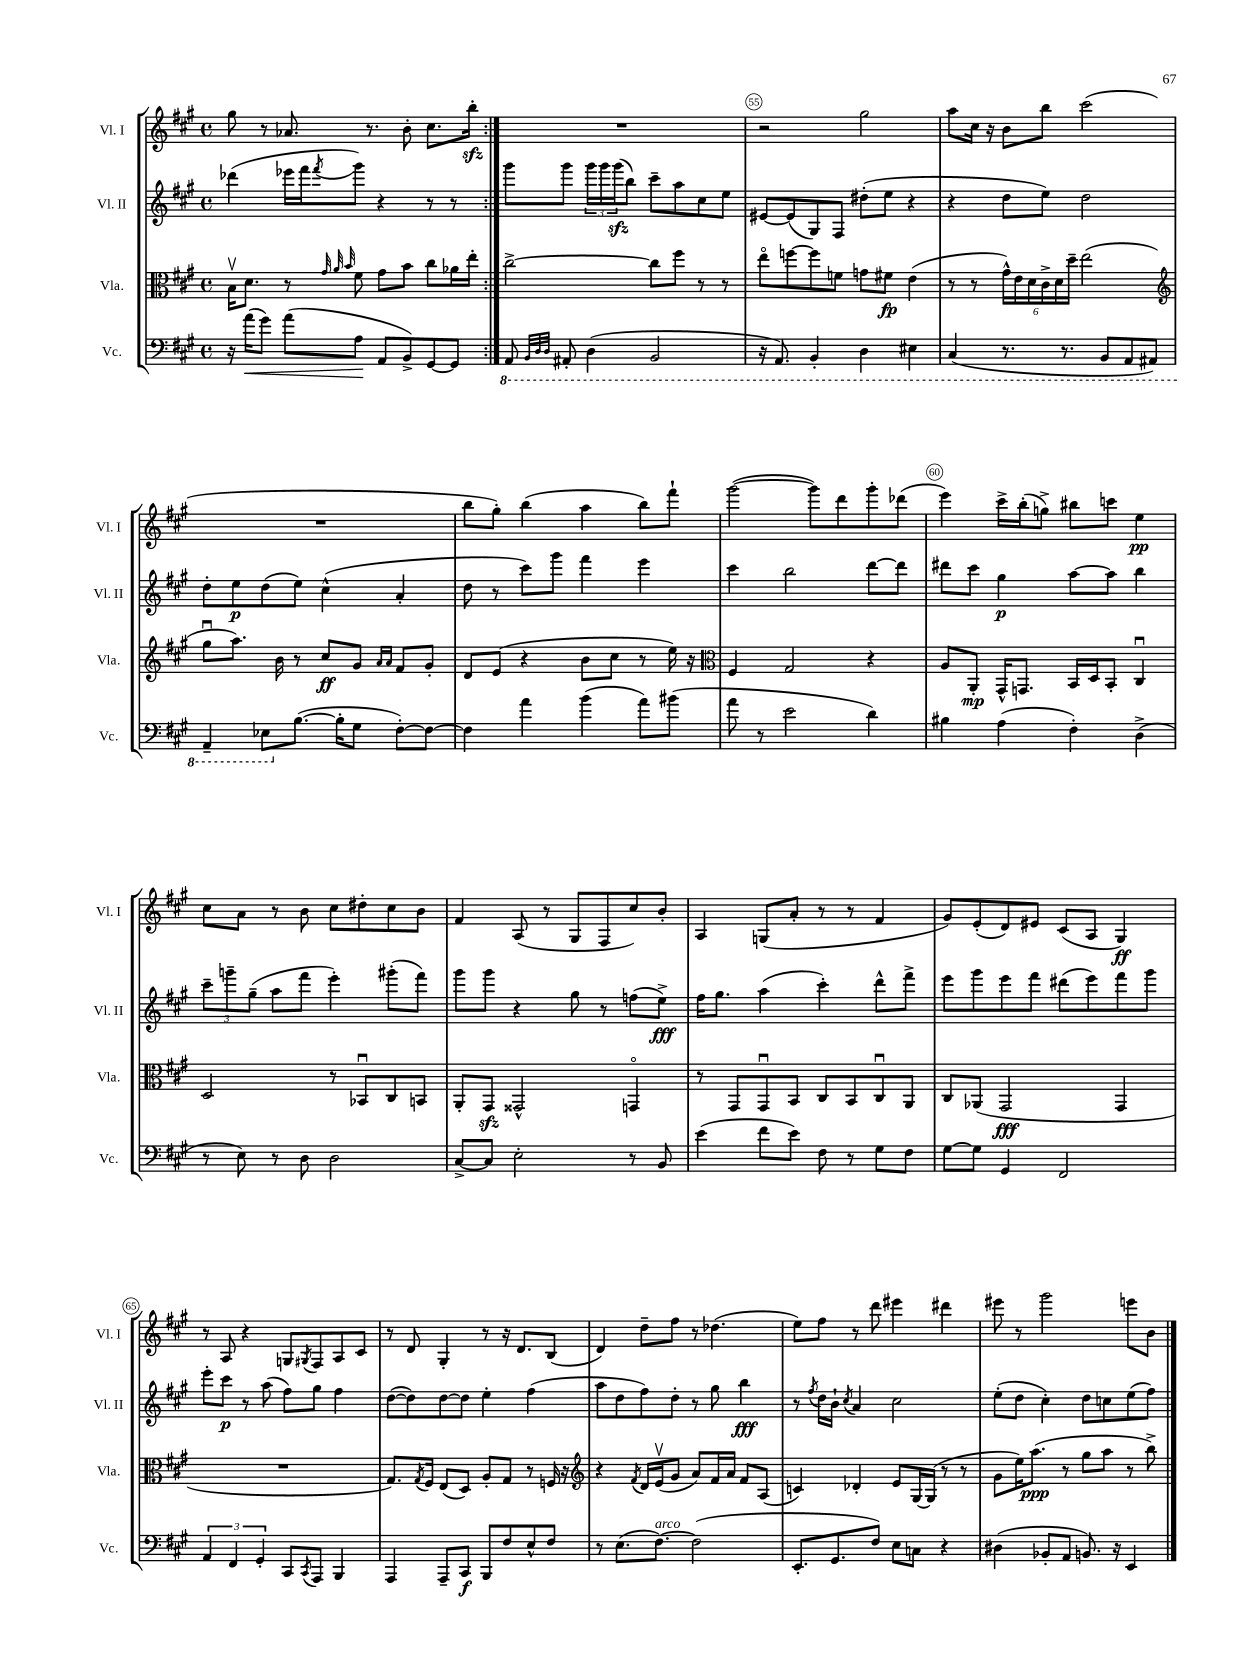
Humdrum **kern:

**kern	**kern	**kern	**kern
*staff4	*staff3	*staff2	*staff1
*clefF4	*clefC3	*clefG2	*clefG2
*k[f#c#g#]	*k[f#c#g#]	*k[f#c#g#]	*k[f#c#g#]
*M4/4	*M4/4	*M4/4	*M4/4
*met(c)	*met(c)	*met(c)	*met(c)
16r	16Bv\LK	(4ddd-\	8gg#\
(16a\LK	8.d\J	.	.
8g#\J)	.	.	8r
(8a\L	8r	16eee-\LL	8.a-/
.	.	16fff#\J	.
.	32qqg#/	.	.
.	32qqa/	.	.
.	32qqb/	8qfff#/	.
8A\J	8f#\	8ggg#\J)	.
.	.	.	8.r
8AA/L	8g#\L	4r	.
8BB^/)	8b\J	.	8b'\
[8GG#/	8cc#\L	8r	8.cc#\L
8GG#/]J	16a-\L	8r	.
.	16ee'\JJ	.	16bb'\Jk
=:|!	=:|!	=:|!	=:|!
8AAA/	[2cc#^\	8ggg#\L	1r
32qqBBB/LLL	.	.	.
32qqDD/	.	.	.
32qqDD/JJJ	.	.	.
8AAA#'/	.	8ggg#\J	.
(4DD\	.	24ggg#\LL	.
.	.	24ggg#\	.
.	.	(24ggg#\J	.
.	.	8bb\J)	.
2BBB/	8cc#\]L	8ccc#~\L	.
.	8ff#\J	8aa\	.
.	8r	8cc#\	.
.	8r	8ee\J	.
=	=	=	=
16r	8eeo\L	[8e#/L	2r
8.AAA/)	.	.	.
.	[8ff\	(8e#/]	.
4BBB'/	8ff\]	8G#/)	.
.	8f\J	8F#/J	.
4DD\	8g\L	(8dd#'\L	2gg#\
.	8f#\J	8ee\J	.
4EE#\	(4e\	4r	.
=	=	=	=
(4CC#/	8r	4r	8aa\L
.	8r	.	16cc#\Jk
.	.	.	16r
8.r	24g#^^\LL)	8dd\L	8b\L
.	24e\	.	.
.	24d\	.	.
.	24c#^\	8ee\J)	8bb\J
.	24d\	.	.
8.r	.	.	.
.	24dd~\JJ	.	.
.	(2ee\	2dd\	(2ccc#\
8BBB/L	.	.	.
8AAA/	.	.	.
8AAA#/J)	.	.	.
=	=	=	=
*	*clefG2	*	*
4AAA~/	8gg#u\L	8dd'\L	1r
.	8.aa\J)	8ee\	.
8EE-\L	.	(8dd\	.
.	16b\	.	.
([8.B\J	8r	8ee\J)	.
.	8cc#/L	(4cc#^^\	.
16B'\]LK	.	.	.
8G#\J	8g#/J	.	.
.	16qqa/LL	.	.
.	16qqa/JJ	.	.
[8F#'\L)	8f#/L	4a'/	.
8F#\_J	8g#'/J	.	.
=	=	=	=
4F#\]	8d/L	8dd\	8bb\L
.	(8e/J	8r	8gg#'\J)
4a\	4r	8ccc#\L)	(4bb\
.	.	8ggg#\J	.
(4b\	8b\L	4fff#\	4aa\
.	8cc#\J	.	.
8a\L)	8r	4eee\	8bb\L)
(8b#\J	16ee\)	.	8fff#`\J
.	16r	.	.
=	=	=	=
*	*clefC3	*	*
8a\	4F#/	4ccc#\	([2ggg#\
8r	.	.	.
2e\	2G#/	2bb\	.
.	.	.	8ggg#\]L)
.	.	.	8ddd\
4d\)	4r	[8ddd\L	8ggg#'\
.	.	8ddd\]J	(8ddd-\J
=	=	=	=
4B#\	8A/L	8ddd#\L	4eee\)
.	8AA'/J	8ccc#\J	.
(4A\	16GG#^^/LK	4gg#\	16ccc#^\LL
.	8.GG/J	.	(16bb'\J
.	.	.	8gg^\J)
4F#'\)	16BB/LL	[8aa\L	8bb#\L
.	16D/J	.	.
.	8BB'/J	8aa\]J	8ccc\J
(4D^\	4C#u/	4bb\	4ee\
=	=	=	=
8r	2D/	12ccc#~\L	8cc#\L
.	.	12ggg~\	.
8E\)	.	.	8a\J
.	.	(12gg#~\J	.
8r	.	8aa\L	8r
8D\	.	8fff#\J	8b\
2D\	8r	4eee'\)	8cc#\L
.	8BB-u/L	.	8dd#'\
.	8C#/	(8ggg#'\L	8cc#\
.	8BB/J	8fff#\J)	8b\J
=	=	=	=
[8C#^/L	8AA'/L	8ggg#\L	4f#/
8C#/]J	8GG#/J	8ggg#\J	.
2E'\	2GG##^^/	4r	(8A/
.	.	.	8r
.	.	8gg#\	8G#/L
.	.	8r	8F#/
8r	4GGo/	(8ff\L	8cc#/)
8BB/	.	8ee^\J)	8b'/J
=	=	=	=
(4e\	8r	16ff#\LK	4A/
.	.	8.gg#\J	.
.	8GG#/L	.	.
8f#\L	8GG#u/	(4aa\	(8G/L
8e\J)	8BB/J	.	8a'/J
8F#\	8C#/L	4ccc#'\)	8r
8r	8BB/	.	8r
8G#\L	8C#u/	8ddd^^\L	4f#/
8F#\J	8AA/J	8fff#^\J	.
=	=	=	=
[8G#\L	8C#/L	8eee\L	8g#/L)
8G#\]J	(8AA-/J	8ggg#\	(8e'/
4GG#/	2GG#/	8eee\	8d/)
.	.	8fff#\J	8e#/J
2FF#/	.	(8ddd#\L	(8c#/L
.	.	8eee\)	8A/J
.	4GG#/	8fff#\	4G#/)
.	.	8ggg#\J	.
=	=	=	=
6AA/	1r	8eee'\L	8r
.	.	8ccc#\J	8A/
6FF#/	.	.	.
.	.	8r	4r
6GG#'/	.	.	.
.	.	(8aa\	.
8CC#/L	.	8ff#\L)	8G/L
8qCC#/	.	.	8qG#/
8AAA/J	.	8gg#\J	8F#/
4BBB/	.	4ff#\	8A/
.	.	.	8c#/J
=	=	=	=
4AAA/	8.G#/L)	([8dd\L	8r
.	.	8dd\])	8d/
.	8qG#/	.	.
.	16F#/Jk	.	.
8AAA~/L	(8E/L	[8dd\	4G#'/
8CC#/J	8D/J)	8dd\]J	.
8BBB/L	8A'/L	4ee'\	8r
8F#/	8G#/J	.	16r
.	.	.	8.d/L
8E^^/	8r	(4ff#\	.
8F#/J	16F/	.	(8B/J
.	16r	.	.
=	=	=	=
*	*clefG2	*	*
8r	4r	8aa\L	4d/)
(8.E\L	.	8dd\	.
.	8qf#/	.	.
.	16d/LL	8ff#\)	8dd~\L
[8.F#\J)	(16ev/J	.	.
.	8g#/J	8dd'\J	8ff#\J
(2F#\]	8a/L)	8r	8r
.	16f#/L	8gg#\	(4.dd-\
.	16a/JJ	.	.
.	8f#/L	4bb\	.
.	(8A/J	.	.
=	=	=	=
8.EE'/L	4c/)	8r	8ee\L)
.	.	8qff#/	.
.	.	16dd\LL	8ff#\J
8.GG#/	.	16b`\JJ	.
.	.	8qcc#/	.
.	4d-'/	4a/	8r
8F#/J)	.	.	8ddd\
8E\L	8e/L	2cc#\	4eee#\
8C\J	[16G#/L	.	.
.	(16G#/]JJ	.	.
4r	8r	.	4ddd#\
.	8r	.	.
=	=	=	=
(4D#\	8g#\L	(8ee'\L	8eee#\
.	16ee\K)	8dd\J	8r
.	(8.aa\J	.	.
8BB-'/L	.	4cc#'\)	2ggg#\
8AA/J	8r	.	.
8.BB/)	8gg#\L	8dd\L	.
.	8aa\J	8cc\	.
16r	.	.	.
4EE/	8r	(8ee\	8eee\L
.	8bb^\)	8ff#\J)	8b\J
==	==	==	==
*-	*-	*-	*-
